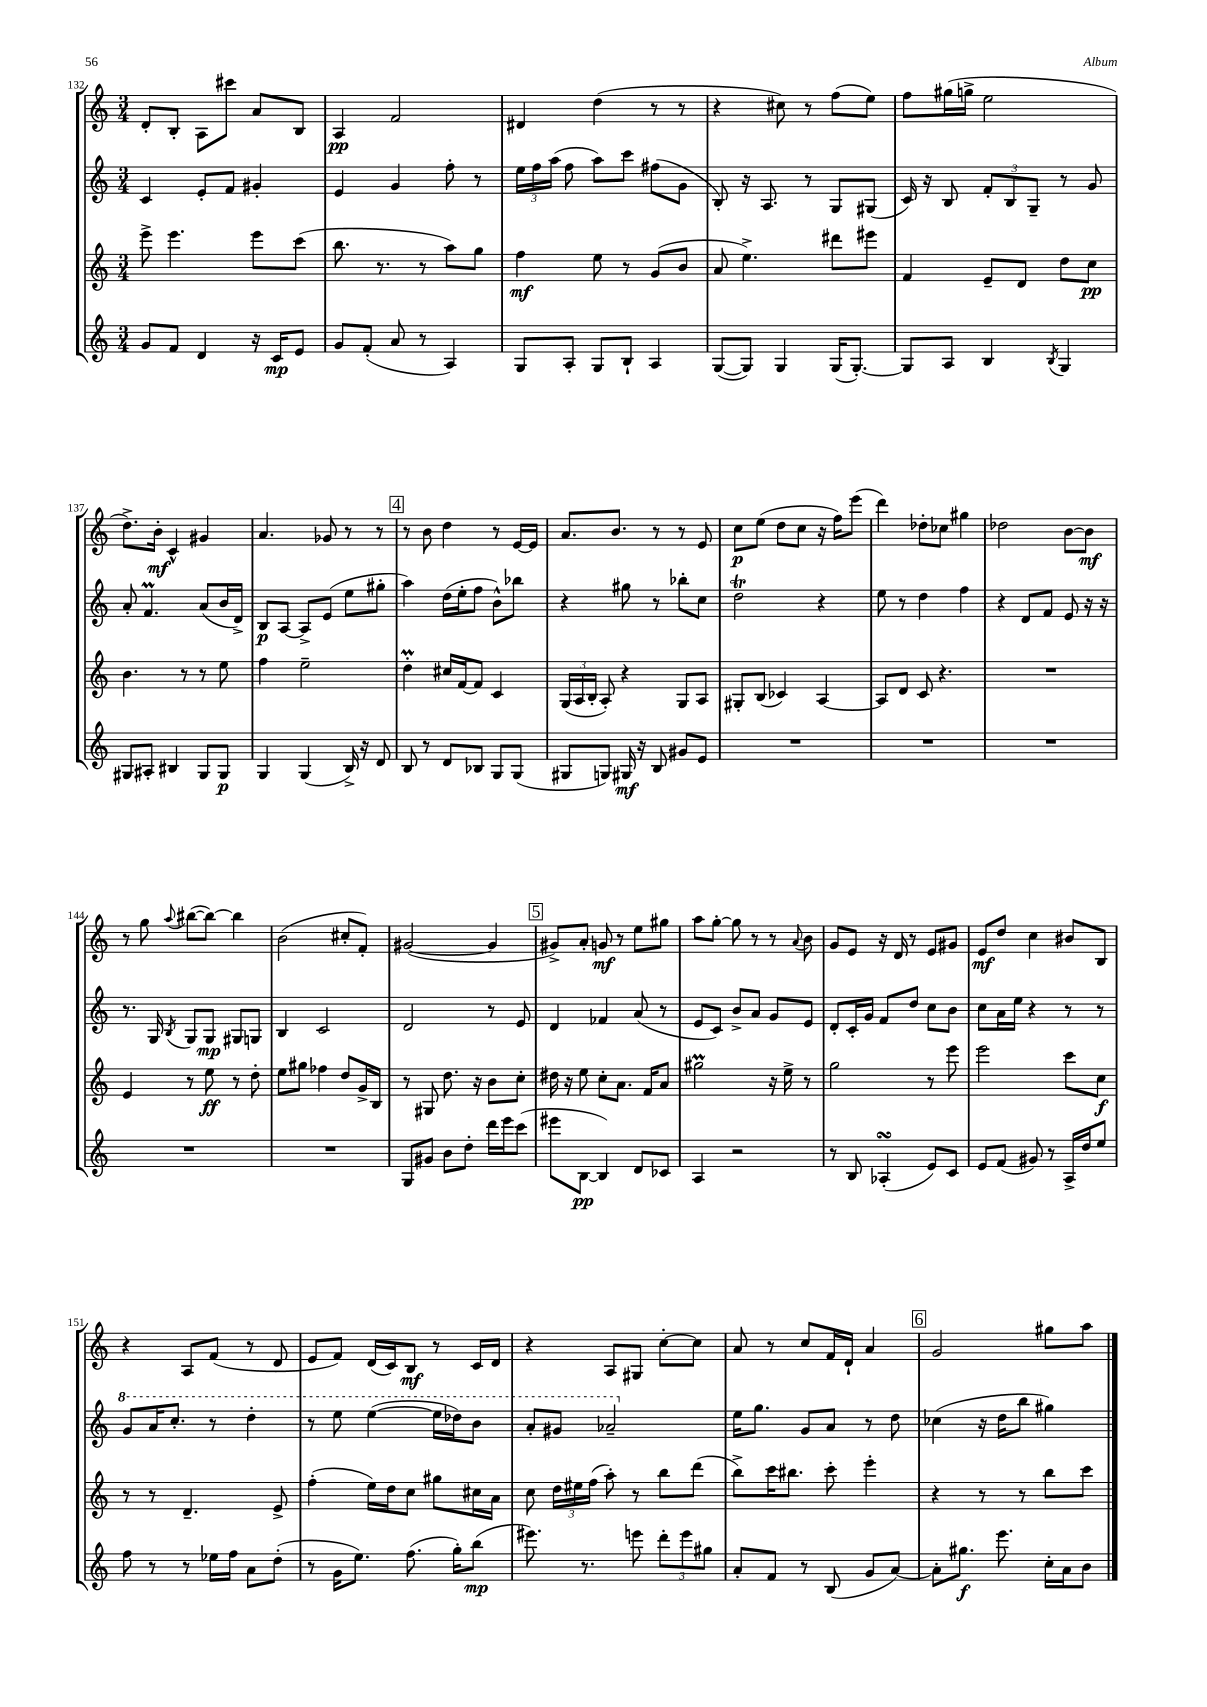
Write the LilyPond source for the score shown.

<<
\new StaffGroup <<
\new Staff = "s0" {
    \clef treble \key c \major \numericTimeSignature \time 3/4
    \autoBeamOff d'8[-. b8]-. a8[ cis'''8] a'8[ b8] |
    a4\pp f'2 |
    dis'4 d''4( r8 r8 |
    r4 cis''8) r8 f''8[( e''8]) |
    f''8[ gis''16( g''16]-> e''2 |
    d''8.[->) b'16]-.\mf c'4-^ gis'4 |
    a'4. ges'8 r8 r8 |
    \mark \markup { \box "4" } r8 b'8 d''4 r8 e'16[~ e'16] |
    a'8.[ b'8.] r8 r8 e'8 |
    c''8[\p e''8]( d''8[ c''8] r16 f''16[) e'''8]( |
    d'''4) des''8[-. ces''8] gis''4 |
    des''2 b'8[~ b'8]\mf |
    r8 g''8 \appoggiatura { a''8 } bis''8[~( bis''8]~) bis''4 |
    b'2( cis''8[-. f'8]-.) |
    gis'2~( gis'4 |
    \mark \markup { \box "5" } gis'8[->) a'8]-. g'8\mf r8 e''8[ gis''8] |
    a''8[ g''8]~-. g''8 r8 r8 \appoggiatura { a'8 } b'8 |
    g'8[ e'8] r16 d'16 r8 e'8[ gis'8] |
    e'8[\mf d''8] c''4 bis'8[ b8] |
    r4 a8[ f'8]( r8 d'8 |
    e'8[ f'8]) d'16[( c'16) b8]\mf r8 c'16[ d'16] |
    r4 a8[ gis8] c''8[~-. c''8] |
    a'8 r8 c''8[ f'16 d'16]-! a'4 |
    \mark \markup { \box "6" } g'2 gis''8[ a''8] \bar "|." |
}
\new Staff = "s1" {
    \clef treble \key c \major \numericTimeSignature \time 3/4
    \autoBeamOff c'4 e'8[-. f'8] gis'4-. |
    e'4 g'4 f''8-. r8 |
    \tuplet 3/2 { e''16[ f''16 a''16]( } f''8 a''8[) c'''8] fis''8[( g'8] |
    b8-.) r16 a8. r8 g8[ gis8]( |
    c'16) r16 b8 \tuplet 3/2 { f'8[-. b8 g8]-- } r8 g'8 |
    a'8-. f'4.\prall a'8[( b'16 d'16]->) |
    b8[\p a8]~ a8[-> e'8]( e''8[ gis''8]-. |
    \mark \markup { \box "4" } a''4) d''16[( e''16-. f''8] b'8[-^) bes''8] |
    r4 gis''8 r8 bes''8[-. c''8] |
    d''2\trill r4 |
    e''8 r8 d''4 f''4 |
    r4 d'8[ f'8] e'8 r16 r16 |
    r8. g16 \acciaccatura { b8 } g8[ g8]\mp gis8[ g8] |
    b4 c'2 |
    d'2 r8 e'8 |
    \mark \markup { \box "5" } d'4 fes'4 a'8( r8 |
    e'8[ c'8]) b'8[-> a'8] g'8[ e'8] |
    d'8[-. c'16-. g'16] f'8[ d''8] c''8[ b'8] |
    c''8[ a'16 e''16] r4 r8 r8 |
    \ottava #1 g''8[ a''16 c'''8.]-. r8 d'''4-. |
    r8 e'''8 e'''4~( e'''16[ des'''16) b''8] |
    a''8[-. gis''8] aes''2-- \ottava #0 |
    e''16[ g''8.] g'8[ a'8] r8 d''8 |
    \mark \markup { \box "6" } ces''4( r16 d''16[ b''8] gis''4) \bar "|." |
}
\new Staff = "s2" {
    \clef treble \key c \major \numericTimeSignature \time 3/4
    \autoBeamOff e'''8-> e'''4. e'''8[ c'''8]( |
    b''8. r8. r8 a''8[) g''8] |
    f''4\mf e''8 r8 g'8[( b'8] |
    a'8 e''4.->) dis'''8[ eis'''8] |
    f'4 e'8[-- d'8] d''8[ c''8]\pp |
    b'4. r8 r8 e''8 |
    f''4 e''2-- |
    \mark \markup { \box "4" } d''4-.\prall cis''16[ f'16~ f'8] c'4 |
    \tuplet 3/2 { g16[( a16 b16]-. } a8-.) r4 g8[ a8] |
    gis8[-. b8]( ces'4) a4~ |
    a8[ d'8] c'8 r4. |
    R2. |
    e'4 r8 e''8\ff r8 d''8-. |
    e''8[ gis''8] fes''4 d''8[ g'16-> b16] |
    r8 gis8 d''8. r16 b'8[ c''8]-. |
    \mark \markup { \box "5" } dis''16 r16 e''8 c''8[-. a'8.] f'16[ a'8] |
    gis''2\prall r16 e''16-> r8 |
    g''2 r8 e'''8 |
    e'''2 c'''8[ c''8]\f |
    r8 r8 d'4.-- e'8-> |
    f''4-.( e''16[) d''16 c''8] gis''8[ cis''16 a'16] |
    c''8 \tuplet 3/2 { d''16[ eis''16 f''16]( } a''8-.) r8 b''8[ d'''8]( |
    b''8[->) c'''16 bis''8.] c'''8-. e'''4-. |
    \mark \markup { \box "6" } r4 r8 r8 b''8[ c'''8] \bar "|." |
}
\new Staff = "s3" {
    \clef treble \key c \major \numericTimeSignature \time 3/4
    \autoBeamOff g'8[ f'8] d'4 r16 c'16[\mp e'8] |
    g'8[ f'8]-.( a'8 r8 a4) |
    g8[ a8]-. g8[ b8]-! a4 |
    g8[~( g8]) g4 g16[( g8.]~-.) |
    g8[ a8] b4 \acciaccatura { b8 } g4 |
    gis8[ ais8]-. bis4 gis8[ gis8]\p |
    g4 g4( b16->) r16 d'8 |
    \mark \markup { \box "4" } b8 r8 d'8[ bes8] g8[ g8]( |
    gis8[ g8]) gis16\mf r16 b8 gis'8[ e'8] |
    R2. |
    R2. |
    R2. |
    R2. |
    R2. |
    g8[ gis'8] b'8[ d''8]-. d'''16[ e'''16 c'''8]( |
    \mark \markup { \box "5" } eis'''8[ b8]~\pp b4) d'8[ ces'8] |
    a4 r2 |
    r8 b8 aes4-.\turn( e'8[) c'8] |
    e'8[ f'8]( gis'8) r8 a16[-> d''16 e''8] |
    f''8 r8 r8 ees''16[ f''16] a'8[ d''8]-.( |
    r8 g'16[ e''8.]) f''8.( g''16[-.) b''8]\mp( |
    eis'''8.) r8. e'''8 \tuplet 3/2 { d'''8[-. e'''8 gis''8] } |
    a'8[-. f'8] r8 b8( g'8[ a'8]~) |
    \mark \markup { \box "6" } a'8[-. gis''8.]\f e'''8. c''16[-. a'16 b'8] \bar "|." |
}
>>
>>
\layout { \context { \Score currentBarNumber = #132 } }
